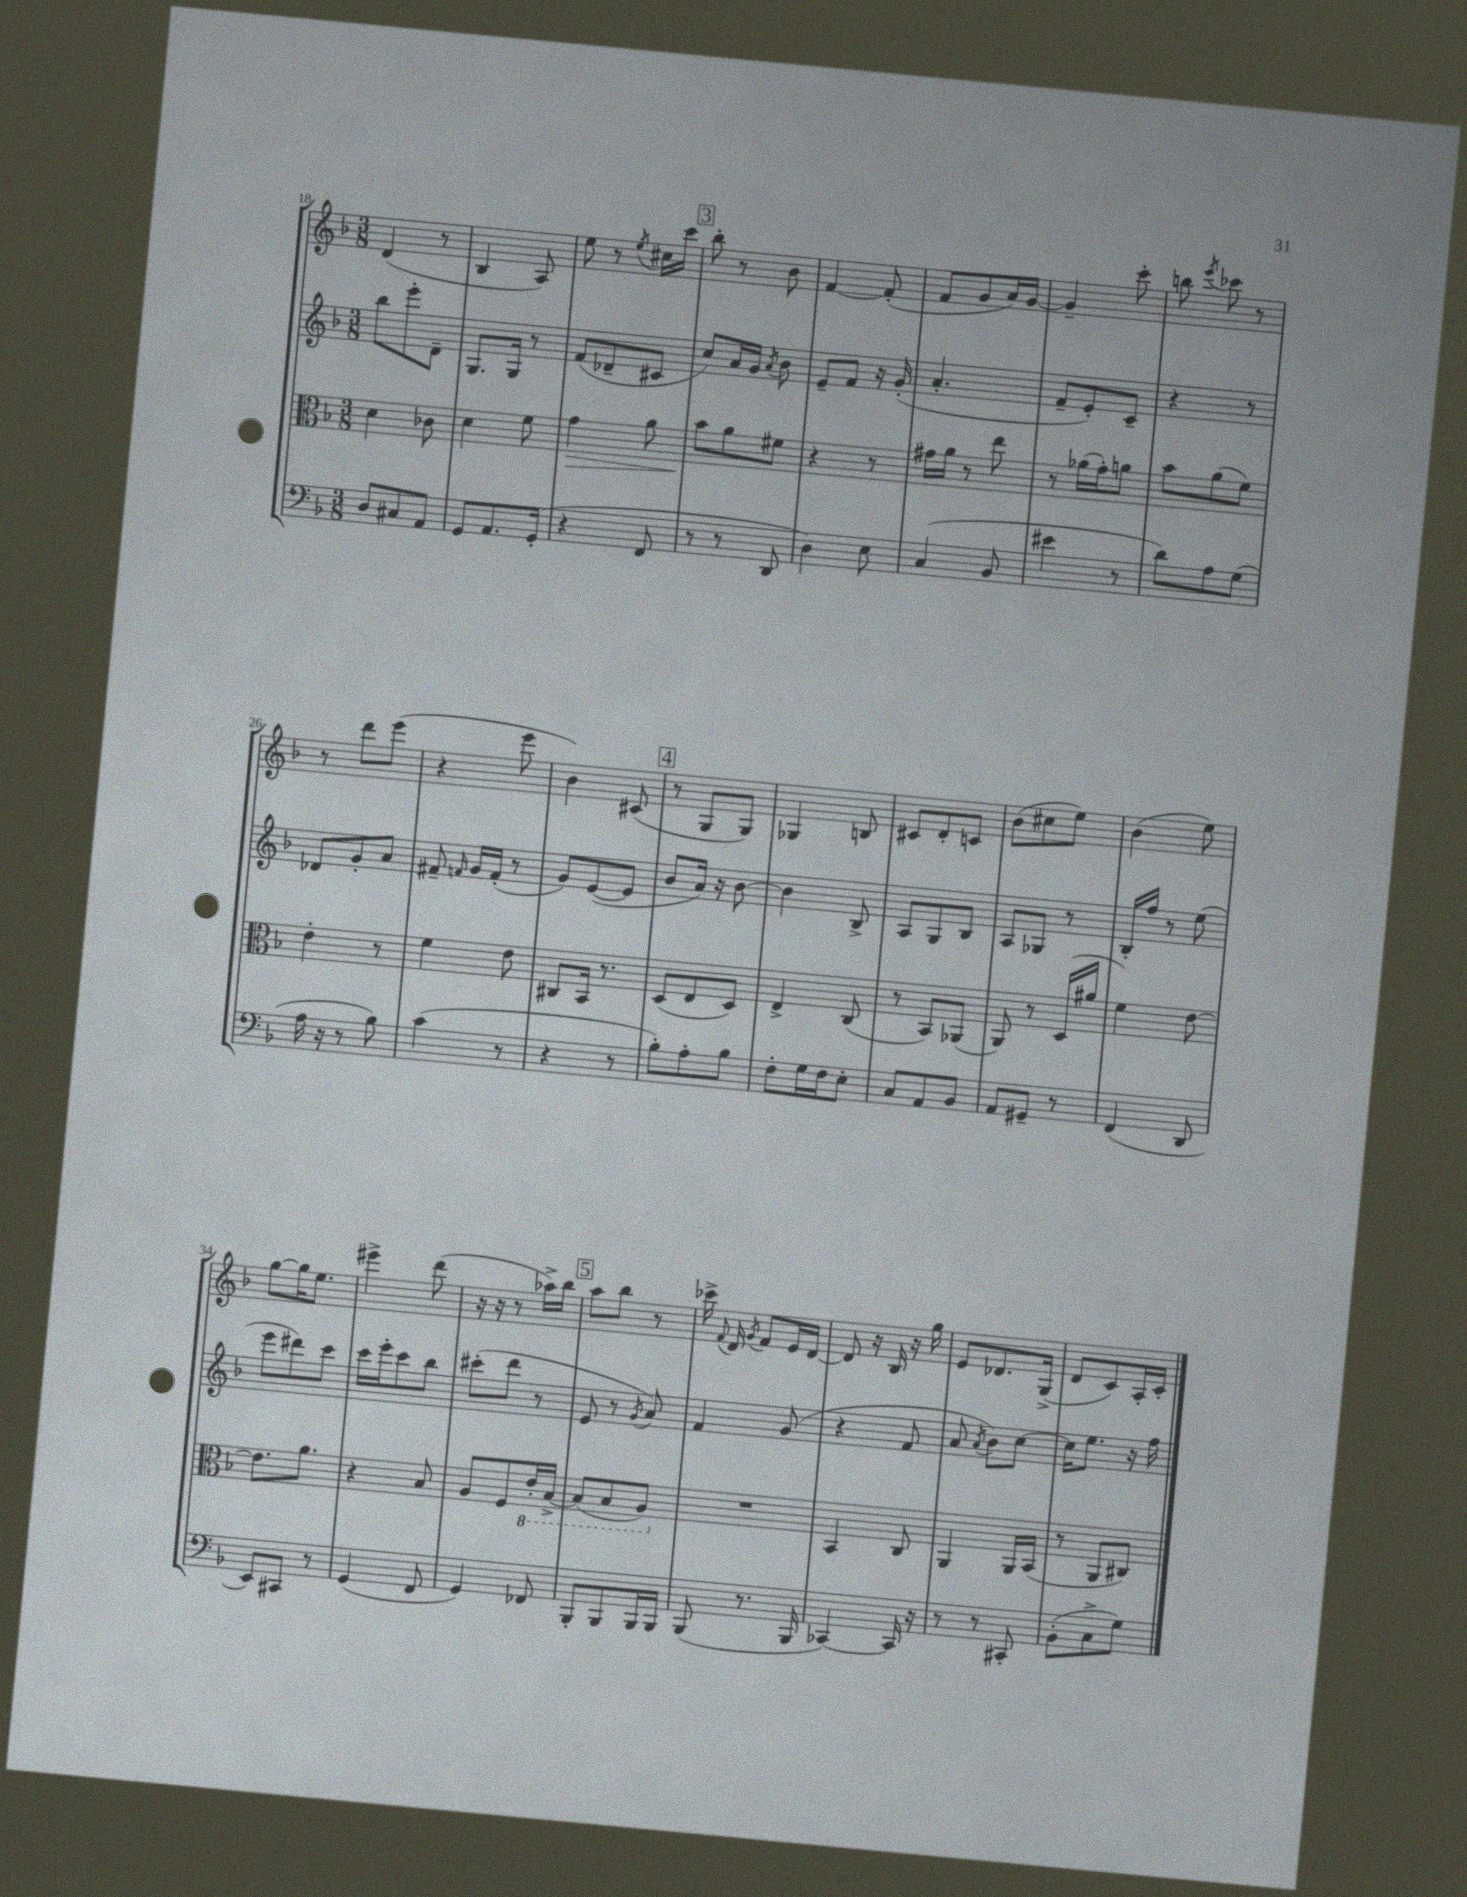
<<
\new StaffGroup <<
\new Staff = "s0" {
    \clef treble \key f \major \numericTimeSignature \time 3/8
    \autoBeamOff d'4( r8 |
    bes4 a8) |
    e''8 r8 \acciaccatura { e''8 } cis''16[ c'''16] |
    \mark \markup { \box "3" } bes''8-. r8 bes'8 |
    f'4~ f'8-.( |
    f'8[ g'8 a'16) g'16]~ |
    g'4-- c'''8-. |
    b''8 \acciaccatura { e'''8 } ces'''8 r8 |
    r8 d'''8[ e'''8]( |
    r4 e'''8 |
    bes'4) cis'8( |
    \mark \markup { \box "4" } r8 g8[ g8]) |
    ges4 b8 |
    cis'8[ d'8-. c'8] |
    bes'8[( cis''8 e''8]) |
    bes'4( e''8) |
    g''8[~ g''16 e''8.] |
    eis'''4-> d'''8( |
    r16 r16 r8 aes''16[->) bes''16] |
    \mark \markup { \box "5" } a''8[ bes''8] r8 |
    ces'''16-> \appoggiatura { f'8 } d'16 \acciaccatura { g'8 } f'8[ e'16 d'16]~ |
    d'8 r16 bes16 r16 g''16 |
    e'8[ des'8. g16]->( |
    d'8[ c'8) a16-. c'16]-. \bar "|." |
}
\new Staff = "s1" {
    \clef treble \key f \major \numericTimeSignature \time 3/8
    \autoBeamOff bes''8[ e'''8-. d'8]-- |
    g8.[ g16] r8 |
    f'8[( des'8-- cis'8] |
    \mark \markup { \box "3" } c''8[) a'16 g'16] \acciaccatura { a'8 } bes'8 |
    e'8[-- f'8] r16 g'16-.( |
    a'4.-. |
    f'8[-- e'8-.) c'8]-- |
    r4 r8 |
    des'8[ g'8-. a'8] |
    fis'8-- \grace { f'16 } g'16[ f'16]-.( r8 |
    g'8[) e'8~( e'8] |
    \mark \markup { \box "4" } bes'8[ a'16]) r16 bes'8~ |
    bes'4 bes8-> |
    a8[ g8 bes8] |
    a8[ ges8] r8 |
    bes16[-. f''16] r8 e''8( |
    e'''8[ dis'''8) c'''8] |
    c'''16[ e'''16-. c'''8 bes''8] |
    cis'''8[-.( d'''8] r8 |
    \mark \markup { \box "5" } e'8 r8 \acciaccatura { g'8 } a'8) |
    f'4 g'8( |
    r4 f'8 |
    a'8 \acciaccatura { a'8 } bes'8[) c''8]~ |
    c''16[ e''8.] r16 f''16 \bar "|." |
}
\new Staff = "s2" {
    \clef alto \key f \major \numericTimeSignature \time 3/8
    \autoBeamOff d'4 ces'8 |
    d'4 f'8 |
    g'4\> a'8 |
    \mark \markup { \box "3" } bes'8[\! a'8 fis'8] |
    r4 r8 |
    gis'16[ a'16] r8 e''8 |
    r8 aes'16[( g'16-.) a'8] |
    bes'8[ a'8( f'8]) |
    e'4-. r8 |
    f'4 e'8 |
    cis8[ bes,16] r8. |
    \mark \markup { \box "4" } d8[( e8 d8]) |
    e4-> c8( |
    r8 bes,8[) aes,8]( |
    a,8) r8 d16[( ais'16] |
    f'4) e'8~ |
    e'8.[ a'8.] |
    r4 bes8 |
    a8[ f8 \ottava #-1 e16-. bes,16]~-> |
    \mark \markup { \box "5" } bes,8[( bes,8 a,8]) \ottava #0 |
    R4. |
    bes,4 c8 |
    a,4 a,16[ bes,16]( |
    r8 a,8[ cis8]) \bar "|." |
}
\new Staff = "s3" {
    \clef bass \key f \major \numericTimeSignature \time 3/8
    \autoBeamOff d8[ cis8 a,8] |
    g,8[ a,8. g,16]-.( |
    r4 f,8 |
    \mark \markup { \box "3" } r8 r8 d,8 |
    d4) e8 |
    c4( bes,8 |
    eis'4 r8 |
    d'8[) a8 g8]( |
    a16 r16 r8 bes8) |
    c'4( r8 |
    r4 r8 |
    \mark \markup { \box "4" } bes8[-.) a8-. bes8] |
    f8[-. g16 f16 e8]-. |
    c8[ a,8 bes,8] |
    a,8[ gis,8]-- r8 |
    f,4( d,8 |
    e,8[) cis,8] r8 |
    g,4( f,8 |
    g,4) fes,8 |
    \mark \markup { \box "5" } bes,,8[-. bes,,8 bes,,16 bes,,16] |
    bes,,8( r8. bes,,16 |
    ces,4~) ces,16 r16 |
    r8 r8 cis,8-. |
    bes,8[-.( c8-> g8]) \bar "|." |
}
>>
>>
\layout { \context { \Score currentBarNumber = #18 } }
